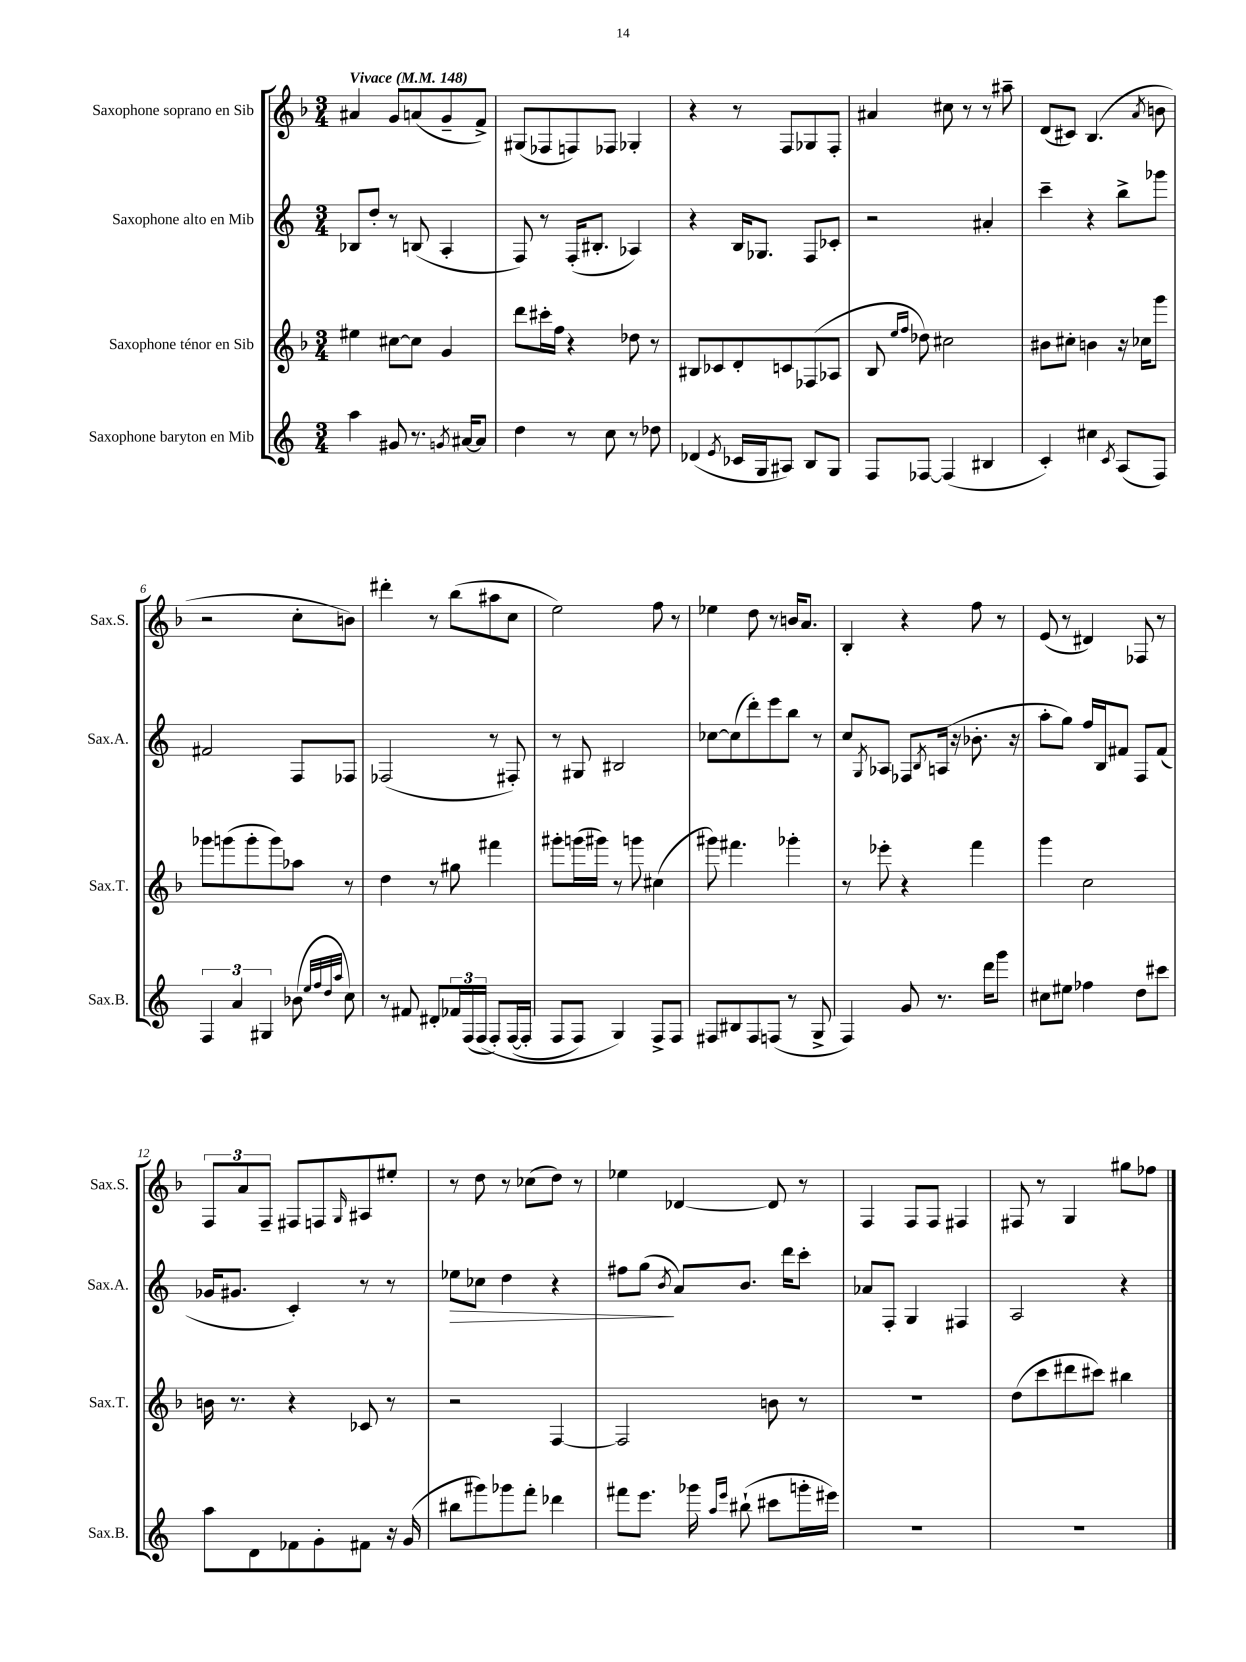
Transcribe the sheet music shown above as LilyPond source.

<<
\new StaffGroup <<
\new Staff = "s0" \with { instrumentName = "Saxophone soprano en Sib" shortInstrumentName = "Sax.S." } {
    \clef treble \key f \major \numericTimeSignature \time 3/4 \tempo "Vivace" 4 = 148
    ais'4 g'8 a'8( g'8-- f'8->) |
    gis8( fes8 f8) fes8 ges4-. |
    r4 r8 f8 ges8 f8-. |
    ais'4 cis''8 r8 r8 ais''8-- |
    d'8( cis'8) bes4.( \acciaccatura { a'8 } b'8 |
    r2 c''8-. b'8) |
    dis'''4-. r8 bes''8( ais''8 c''8 |
    e''2) f''8 r8 |
    ees''4 d''8 r8 b'16 a'8. |
    bes4-. r4 f''8 r8 |
    e'8( r8 dis'4) fes8 r8 |
    \tuplet 3/2 { f8 a'8 f8-- } fis8 f8 \grace { g16 } ais8 eis''8-. |
    r8 d''8 r8 ces''8( d''8) r8 |
    ees''4 des'4~ des'8 r8 |
    f4 f8 f8 fis4 |
    fis8 r8 g4 gis''8 fes''8 \bar "|." |
}
\new Staff = "s1" \with { instrumentName = "Saxophone alto en Mib" shortInstrumentName = "Sax.A." } {
    \clef treble \key c \major \numericTimeSignature \time 3/4
    bes8 d''8-. r8 b8( a4-. |
    f8) r8 f16-.( bis8.-. aes4) |
    r4 b16 ges8. f8 ces'8-. |
    r2 ais'4-. |
    c'''4-- r4 b''8-> ges'''8 |
    fis'2 f8 fes8 |
    fes2( r8 fis8-.) |
    r8 gis8 bis2 |
    ces''8~ ces''8( d'''8-.) e'''8 b''8 r8 |
    c''8 \acciaccatura { g8 } aes8 fes8 \acciaccatura { b8 } a16( r16 bes'8.-. r16 |
    a''8-. g''8) f''16 b16 fis'8 f8 fis'8( |
    ges'16 gis'8. c'4-.) r8 r8 |
    ees''8\> ces''8 d''4 r4 |
    fis''8 g''8\!( \acciaccatura { b'8 } a'8) b'8. d'''16 c'''8-. |
    aes'8 f8-. g4 fis4 |
    a2 r4 \bar "|." |
}
\new Staff = "s2" \with { instrumentName = "Saxophone ténor en Sib" shortInstrumentName = "Sax.T." } {
    \clef treble \key f \major \numericTimeSignature \time 3/4
    eis''4 cis''8~ cis''8 g'4 |
    d'''8 cis'''16-. f''16 r4 des''8 r8 |
    bis8 ces'8 d'8-. c'8 fes8( aes8 |
    bes8 \grace { e''16 f''16 } des''8) cis''2 |
    bis'8 cis''8-. b'4 r16 ces''16 g'''8 |
    ges'''8 g'''8( g'''8-. g'''8) aes''8 r8 |
    d''4 r8 gis''8 fis'''4 |
    gis'''8-. g'''16( gis'''16) r8 g'''8 cis''4( |
    gis'''8) fis'''4. ges'''4-. |
    r8 ees'''8-. r4 f'''4 |
    g'''4 c''2 |
    b'16 r8. r4 ces'8 r8 |
    r2 f4~ |
    f2 b'8 r8 |
    R2. |
    d''8( c'''8 dis'''8 cis'''8) bis''4 \bar "|." |
}
\new Staff = "s3" \with { instrumentName = "Saxophone baryton en Mib" shortInstrumentName = "Sax.B." } {
    \clef treble \key c \major \numericTimeSignature \time 3/4
    a''4 gis'8 r8. \acciaccatura { g'8 } ais'16~ ais'8 |
    d''4 r8 c''8 r8 des''8 |
    des'4( \acciaccatura { e'8 } ces'16 g16 ais8) b8 g8 |
    f8 fes8~ fes4( bis4 |
    c'4-.) cis''4 \acciaccatura { c'8 } a8( f8) |
    \tuplet 3/2 { f4 a'4 gis4 } bes'8( \grace { e''32 f''32 d''32 a''32 } c''8) |
    r8 fis'8 dis'8-. \tuplet 3/2 { fes'16 f16( f16\( } f8-.) f16~( f16-. |
    f8 f8) g4\) f8-> f8 |
    fis8 bis8 fis8 f8( r8 g8-> |
    f4) g'8 r8. d'''16 g'''8 |
    cis''8 eis''8 fes''4 d''8 cis'''8 |
    a''8 d'8 fes'8 g'8-. fis'8 r16 g'16( |
    bis''8 gis'''8) ges'''8 f'''8-. des'''4 |
    fis'''8 e'''8. ges'''16 \grace { a''16 e'''16 } bis''8-!( cis'''8 g'''16-. eis'''16) |
    R2. |
    R2. \bar "|." |
}
>>
>>
